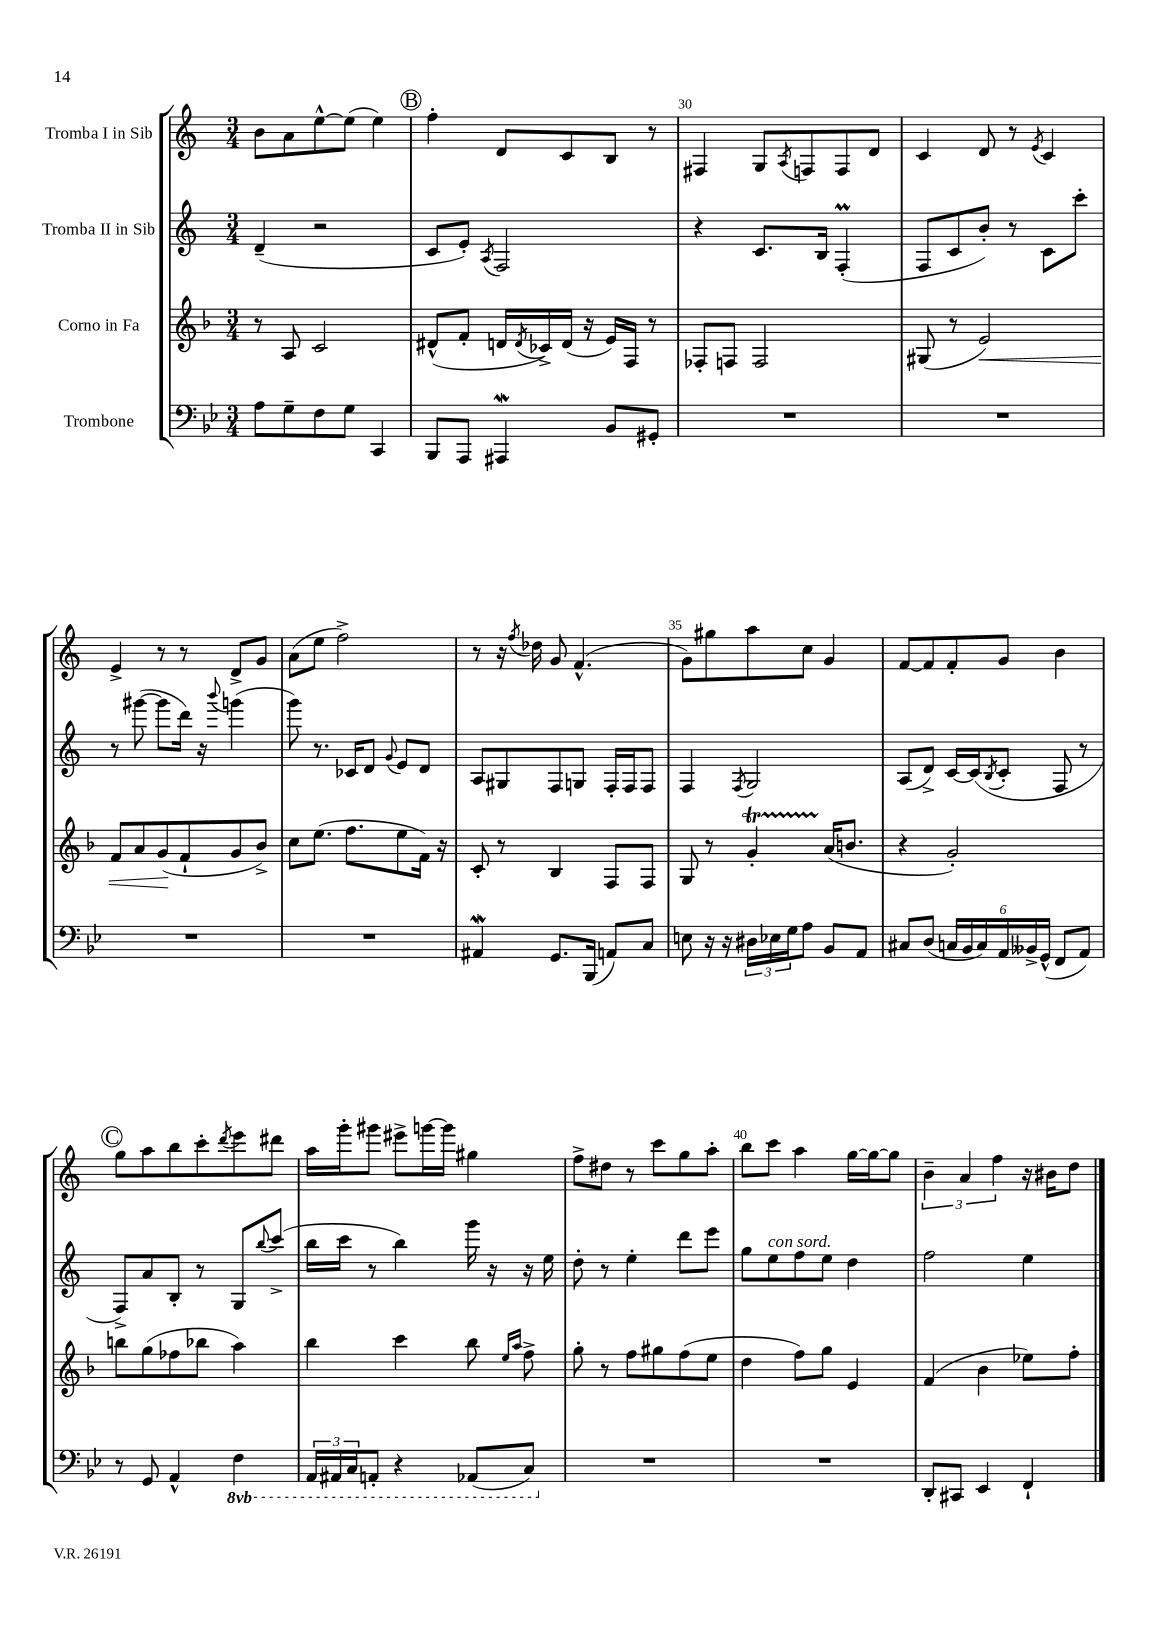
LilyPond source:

<<
\new StaffGroup <<
\new Staff = "s0" \with { instrumentName = "Tromba I in Sib" } {
    \clef treble \key c \major \numericTimeSignature \time 3/4
    b'8 a'8 e''8~-^ e''8( e''4) |
    \mark \markup { \circle "B" } f''4-. d'8 c'8 b8 r8 |
    fis4 g8 \acciaccatura { a8 } f8 f8 d'8 |
    c'4 d'8 r8 \acciaccatura { e'8 } c'4 |
    e'4-> r8 r8 d'8-> g'8 |
    a'8( e''8 f''2->) |
    r8 r16 \acciaccatura { f''8 } des''16 g'8 f'4.-^( |
    g'8) gis''8 a''8 c''8 g'4 |
    f'8~ f'8 f'8-. g'8 b'4 |
    \mark \markup { \circle "C" } g''8 a''8 b''8 c'''8-. \acciaccatura { d'''8 } e'''8 dis'''8 |
    a''16 g'''16-. gis'''8 eis'''8-> g'''16~ g'''16 gis''4 |
    f''8-> dis''8 r8 c'''8 g''8 a''8-. |
    b''8 c'''8 a''4 g''16~ g''16~ g''8 |
    \tuplet 3/2 { b'4-- a'4 f''4 } r16 bis'16 d''8 \bar "|." |
}
\new Staff = "s1" \with { instrumentName = "Tromba II in Sib" } {
    \clef treble \key c \major \numericTimeSignature \time 3/4
    d'4--( r2 |
    \mark \markup { \circle "B" } c'8 e'8-.) \acciaccatura { a8 } f2 |
    r4 c'8. b16 f4-.\prall( |
    f8 c'8 b'8-.) r8 c'8 c'''8-. |
    r8 gis'''8~( gis'''8 d'''16) r16 \appoggiatura { b'''8 } g'''4( |
    g'''8) r8. ces'16 d'8 \appoggiatura { g'8 } e'8 d'8 |
    a8 gis8 f8 g8 f16-. f16 f8 |
    f4 \acciaccatura { f8 } g2 |
    a8( d'8->) c'16~ c'16( \acciaccatura { b8 } c'8-. f8 r8 |
    \mark \markup { \circle "C" } f8->) a'8 b8-. r8 g8 \appoggiatura { b''8 } c'''8->( |
    b''16 c'''16 r8 b''4) g'''16 r16 r16 e''16 |
    d''8-. r8 e''4-. d'''8 e'''8 |
    g''8 e''8^\markup { \italic "con sord." } f''8 e''8 d''4 |
    f''2 e''4 \bar "|." |
}
\new Staff = "s2" \with { instrumentName = "Corno in Fa" } {
    \clef treble \key f \major \numericTimeSignature \time 3/4
    r8 a8 c'2 |
    \mark \markup { \circle "B" } dis'8-^( f'8-. d'16 \acciaccatura { d'8 } ces'16->) d'16( r16 e'16) f16 r8 |
    fes8-. f8 f2 |
    gis8( r8 e'2\<) |
    f'8 a'8 g'8\!( f'8-! g'8 bes'8->) |
    c''8 e''8.( f''8. e''8 f'16) r16 |
    c'8-. r8 bes4 f8 f8 |
    g8 r8 g'4-.\startTrillSpan a'16\stopTrillSpan( b'8. |
    r4 g'2-.) |
    \mark \markup { \circle "C" } b''8 g''8( fes''8 bes''8 a''4) |
    bes''4 c'''4 bes''8 \grace { e''16 a''16 } f''8-> |
    g''8-. r8 f''8 gis''8 f''8( e''8 |
    d''4 f''8) g''8 e'4 |
    f'4( bes'4 ees''8) f''8-. \bar "|." |
}
\new Staff = "s3" \with { instrumentName = "Trombone" } {
    \clef bass \key bes \major \numericTimeSignature \time 3/4 \set Staff.ottavationMarkups = #ottavation-simple-ordinals
    a8 g8-- f8 g8 c,4 |
    \mark \markup { \circle "B" } bes,,8 a,,8 ais,,4\mordent bes,8 gis,8-. |
    R2. |
    R2. |
    R2. |
    R2. |
    ais,4\mordent g,8. bes,,16( a,8) c8 |
    e8 r16 r16 \tuplet 3/2 { dis16 ees16 g16 } a8 bes,8 a,8 |
    cis8 d8( \tuplet 6/4 { c16 bes,16 c16) a,16 beses,16-> g,16-^( } f,8 a,8) |
    \mark \markup { \circle "C" } r8 g,8 a,4-^ \ottava #-1 f,4 |
    \tuplet 3/2 { a,,16 ais,,16 c,16 } a,,8-. r4 aes,,8( c,8) \ottava #0 |
    R2. |
    R2. |
    d,8-. cis,8 ees,4 f,4-! \bar "|." |
}
>>
>>
\layout { \context { \Score currentBarNumber = #28 \override BarNumber.break-visibility = ##(#f #t #t) barNumberVisibility = #(every-nth-bar-number-visible 5) } }
